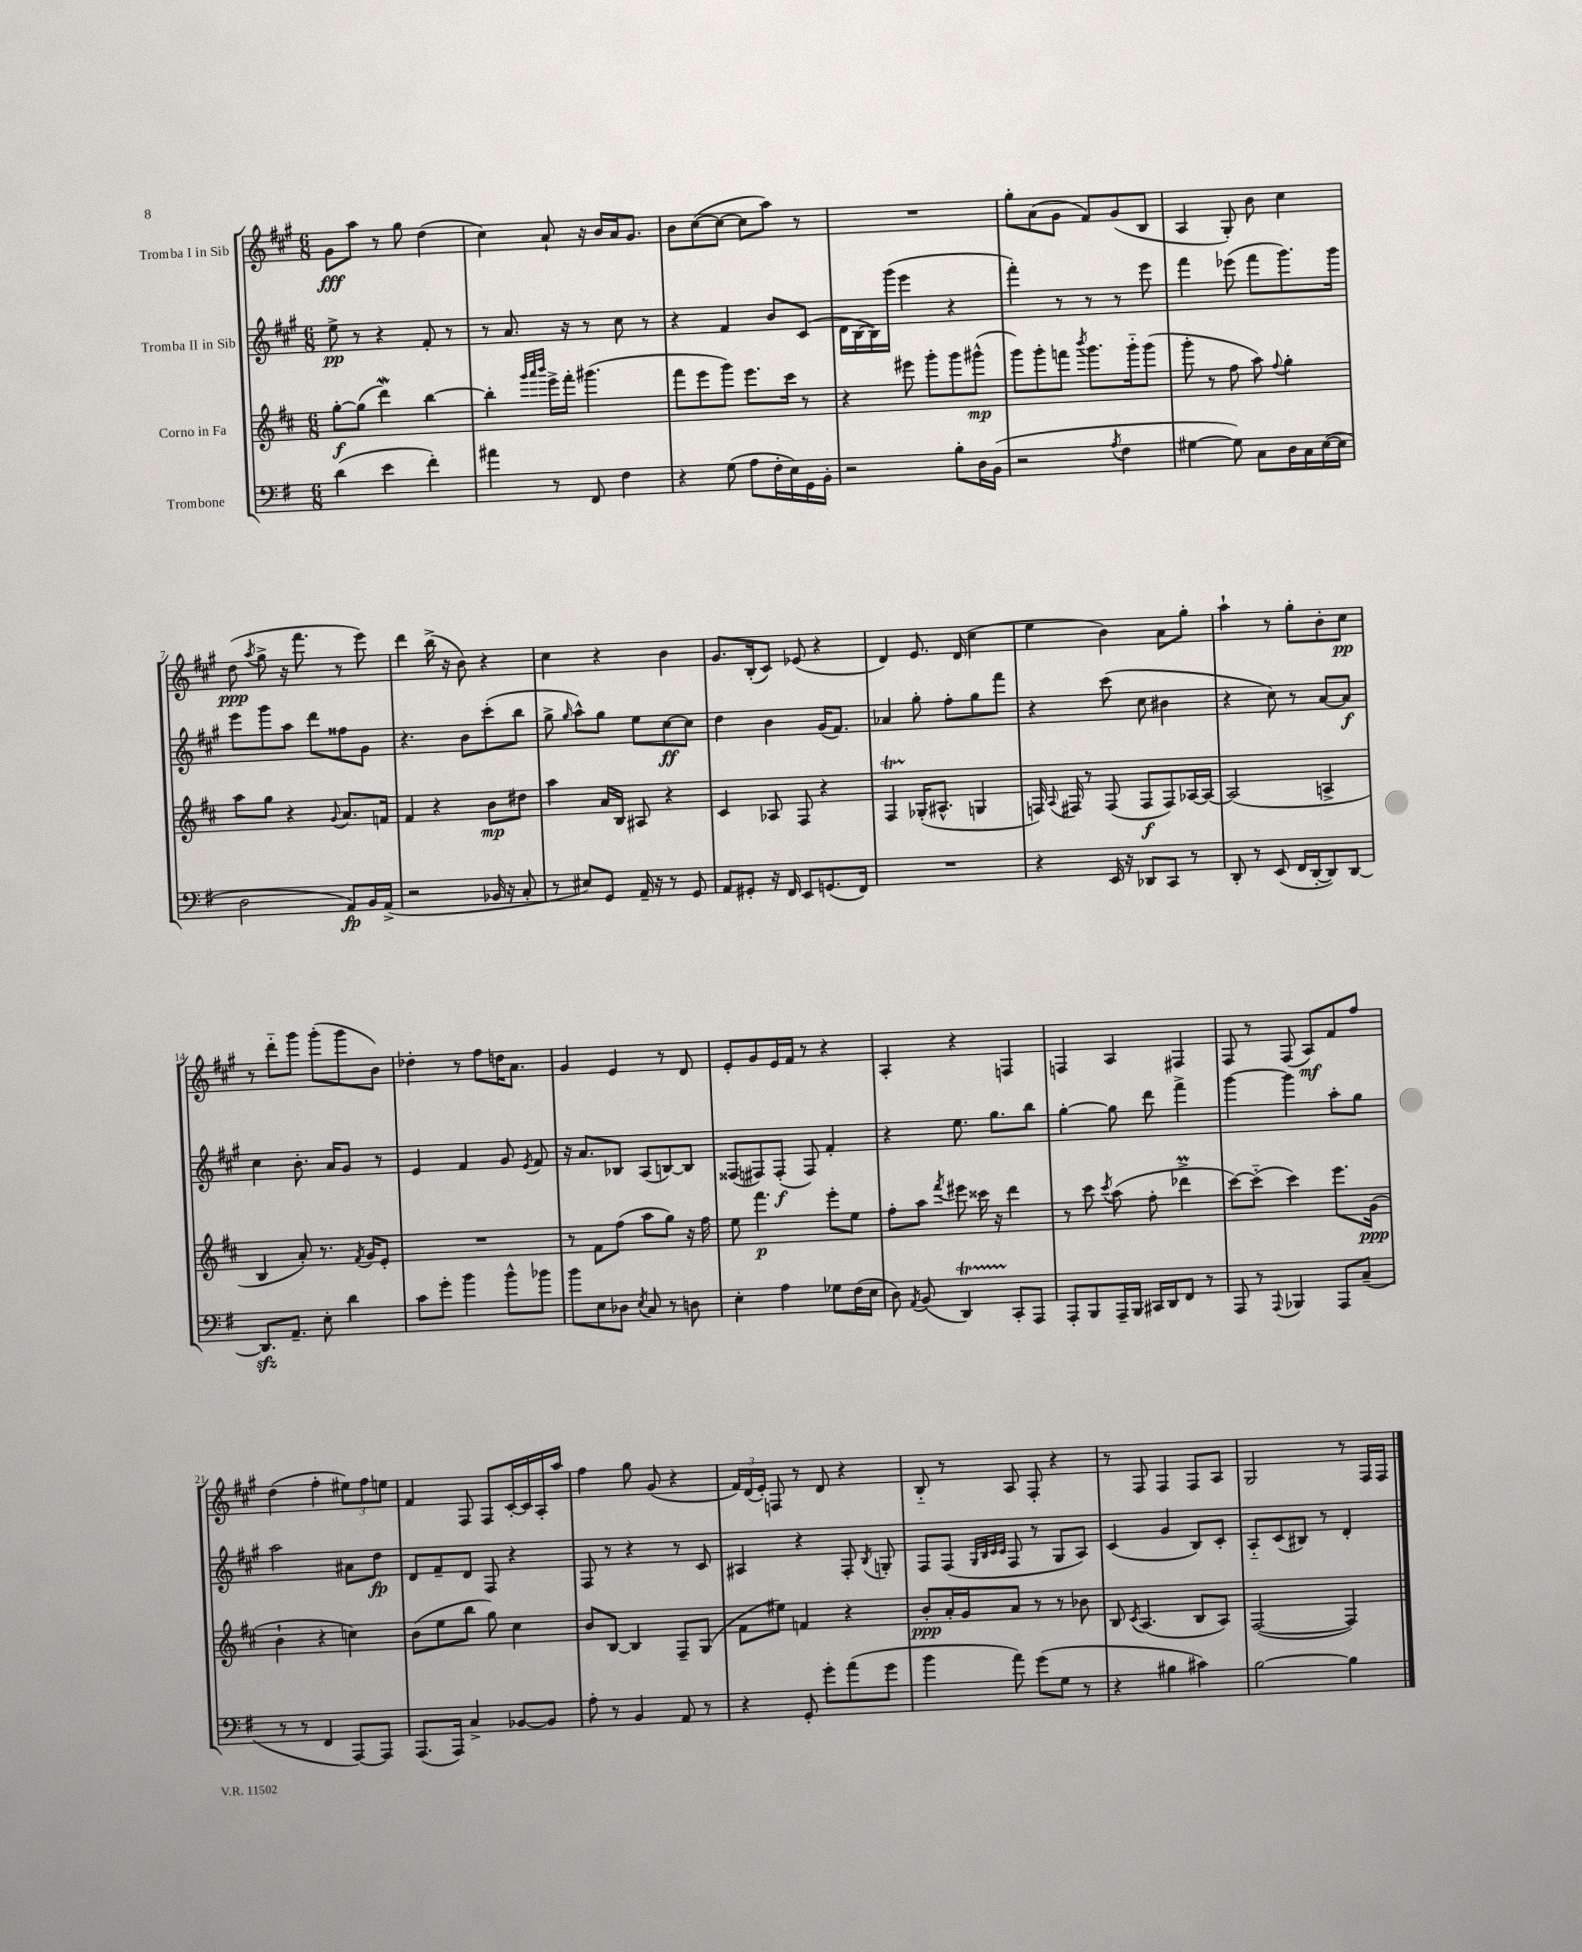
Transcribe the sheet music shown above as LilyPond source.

<<
\new StaffGroup <<
\new Staff = "s0" \with { instrumentName = "Tromba I in Sib" } {
    \clef treble \key a \major \numericTimeSignature \time 6/8
    \autoBeamOff gis'8[\fff a''8] r8 gis''8 d''4( |
    cis''4) a'8-! r16 b'16[ a'16 gis'8.] |
    b'8[ cis''8~( cis''8]~ cis''8[ a''8]) r8 |
    R2. |
    gis''8[-. a'8( gis'8] fis'8[) gis'8( b8] |
    a4 gis8-.) b'8 cis''4 |
    d''8\ppp( \acciaccatura { a''8 } gis''8-> r16 fis'''8. r8 e'''8) |
    d'''4 b''16->( r16 b'8) r4 |
    cis''4 r4 b'4 |
    gis'8.[ b16-.( cis'8]) ees'8( r4 |
    d'4) e'8. d'16( cis''4 |
    e''4 b'4) a'8[ gis''8]-. |
    a''4-! r8 gis''8[-. b'8-. cis''8]\pp |
    r8 d'''8[-_ gis'''8] gis'''8[-.( gis'''8 b'8]) |
    des''4-. r8 fis''8[ d''16 a'8.] |
    gis'4 e'4 r8 d'8 |
    e'8[-. gis'8 e'16 fis'16] r8 r4 |
    a4-. r4 f4 |
    f4 a4 fis4 |
    fis8 r8 fis8( a8[\mf) fis'8 fis''8] |
    d''4( fis''4-. \tuplet 3/2 { eis''8[) fis''8 e''8] } |
    fis'4 fis8 fis8[ cis'16~-. cis'16 a16-. a''16] |
    fis''4 gis''8 gis'8( r4 |
    \tuplet 3/2 { fis'16[) d'16( e'16]-.) } f8 r8 d'8 r4 |
    b8-_ r8 a8 fis8-. r4 |
    r8 fis8 fis4 fis8[ a8] |
    gis2 r8 fis16[ fis16] \bar "|." |
}
\new Staff = "s1" \with { instrumentName = "Tromba II in Sib" } {
    \clef treble \key a \major \numericTimeSignature \time 6/8
    \autoBeamOff e''8->\pp r8 r4 fis'8-. r8 |
    r8 a'8. r16 r8 cis''8 r8 |
    r4 fis'4 b'8[ cis'8]( |
    d'16[ b16~ b16) gis'''16]( e'''4 r4 |
    fis'''4-.) r8 r8 r8 e'''8 |
    fis'''4 ees'''8( fis'''8[ gis'''8.) gis'''16] |
    e'''8[ gis'''8 a''8] d'''8[ fisis''8 gis'8] |
    r4. b'8[ cis'''8-.( b''8] |
    gis''8-> \grace { gis''16 } a''8[-^) gis''8] e''8[ cis''8~\ff cis''8] |
    d''4 b'4 gis'16[( fis'8.]) |
    aes'4 gis''8-. fis''8[-. gis''8 fis'''8] |
    r4 cis'''8( cis''8 bis'4 |
    r4 cis''8) r8 a'8[~ a'8]\f |
    cis''4 b'8.-. a'16[ gis'8] r8 |
    e'4 fis'4 gis'8 \acciaccatura { e'8 } fis'8 |
    r16 a'8.[ bes8] a8[( b8~) b8] |
    fisis8[( fis8) fis8]-.\f( fis8) fis'4-. |
    r4 e''8. gis''8.[ b''8] |
    gis''4~-. gis''8 d'''8 fis'''4-> |
    gis'''4~ gis'''4 a''8[-. gis''8] |
    a''2 ais'8[ d''8]\fp |
    d'8[ fis'8-- d'8] fis8 r4 |
    fis8 r8 r4 r8 cis'8 |
    ais4 r4 fis8-. \acciaccatura { b8 } g8-. |
    fis8[ fis8]( \grace { gis32[ b32 cis'32 cis'32] } fis8 r8 gis8[ a8]) |
    cis'4( gis'4 b8[) cis'8]-. |
    a8[-_ cis'8( bis8]) r8 d'4-. \bar "|." |
}
\new Staff = "s2" \with { instrumentName = "Corno in Fa" } {
    \clef treble \key d \major \numericTimeSignature \time 6/8
    \autoBeamOff g''8[~-.\f g''8]( d'''4\mordent) b''4~ |
    b''4-. \grace { g'''32[ a'''32 b'''32] } e'''16[-> fis'''16]-. gis'''4.( |
    fis'''8[ e'''8 g'''8]) e'''8.[ cis'''16] r8 |
    r4 eis'''8 g'''8[-. g'''8 gis'''8]-^\mp( |
    g'''8[) g'''8-. f'''8] \acciaccatura { b'''8 } g'''8.[ g'''16-_ g'''8]( |
    g'''8-. r8 fis''8 a''8) \appoggiatura { fis''8 } g''4-. |
    a''8[ g''8] r4 \appoggiatura { g'8 } a'8.[ f'16] |
    fis'4 r4 b'8[\mp dis''8] |
    a''4 a'16[ b16] ais8 r4 |
    cis'4 aes8 fis8 r4 |
    fis4\startTrillSpan ges16[-.\stopTrillSpan( ais8.]-^ g4 |
    f16) \appoggiatura { a8 } fis16 r8 fis8( fis8[\f fis8) aes16~ aes16]~ |
    aes2( a4-> |
    b4 a'8-.) r8. \acciaccatura { fis'8 } g'16[ e'8]-. |
    R2. |
    r8 fis'8[ fis''8]( a''8[ g''8]) r16 fis''16 |
    e''8 fis'''4.\p e'''8[-. e''8] |
    fis''8[-. a''8] \acciaccatura { fis'''8 } eis'''8 cisis'''16 r16 d'''4 |
    r8 cis'''8 \acciaccatura { cis'''8 } a''8( fis''8-. des'''4->\prall |
    cis'''8[~) cis'''8]-_( cis'''4) e'''8.[ g'16]\ppp( |
    b'4-! r4 c''4) |
    b'8[( e''8 b''8] g''8) cis''4 |
    b'8[ b8]~ b4 fis8[-- g8]( |
    fis'8[ eis''8]) f'4 r4 |
    b'8[-.\ppp a'16-. g'16 a'8] r8 r8 bes'8 |
    b8 \acciaccatura { cis'8 } a4.( b8[ a8]) |
    fis2~( fis4) \bar "|." |
}
\new Staff = "s3" \with { instrumentName = "Trombone" } {
    \clef bass \key g \major \numericTimeSignature \time 6/8
    \autoBeamOff d'4( e'4 fis'4-.) |
    ais'4 r8 fis,8 fis4 |
    r4 g8( a8[ fis16-. e16) g,16 b,16]-. |
    r2 b8[-. d16 b,16]( |
    r2 \acciaccatura { a8 } fis4 |
    gis4~ gis8) c8[ d16 c16 e16~( e16] |
    d2 a,8[\fp) b,16 a,16]->( |
    r2 bes,16 r16 c8-. |
    r8 eis8[) g,8] a,16-- r16 r8 g,8 |
    a,8[ gis,8]-. r16 fis,16 e,8[ g,8.( fis,16]) |
    R2. |
    r4 e,16 r16 des,8[ c,8] r8 |
    d,8-. r8 e,8( fis,16[ d,16~-. d,8) d,8]~ |
    d,8.[\sfz a,8.]-- e8-. d'4 |
    c'8[ g'8]-. b'4 b'8[-^ bes'8] |
    b'8[ e8 des8] \acciaccatura { e8 } c8 r8 d8 |
    e4-. a4 ges8[ fis16( e16] |
    d8) \acciaccatura { a,8 } b,8( d,4\startTrillSpan) c,8[-.\stopTrillSpan a,,8] |
    a,,8[-. b,,8 a,,16-- b,,16] cis,16[ d,16 fis,8] r8 |
    a,,8 r8 \appoggiatura { a,,8 } bes,,4 a,,8[ c8]--( |
    r8 r8 fis,4 a,,8[~) a,,8] |
    a,,8.[( a,,16]) c4-> bes,8[~ bes,8] |
    a8-. r8 b,4 a,8 r8 |
    r4 g,8-. g'8[-. a'8( g'8] |
    b'4 a'8) g'8[( g8] r8 |
    r4 bis4 cis'4) |
    b2~ b4 \bar "|." |
}
>>
>>
